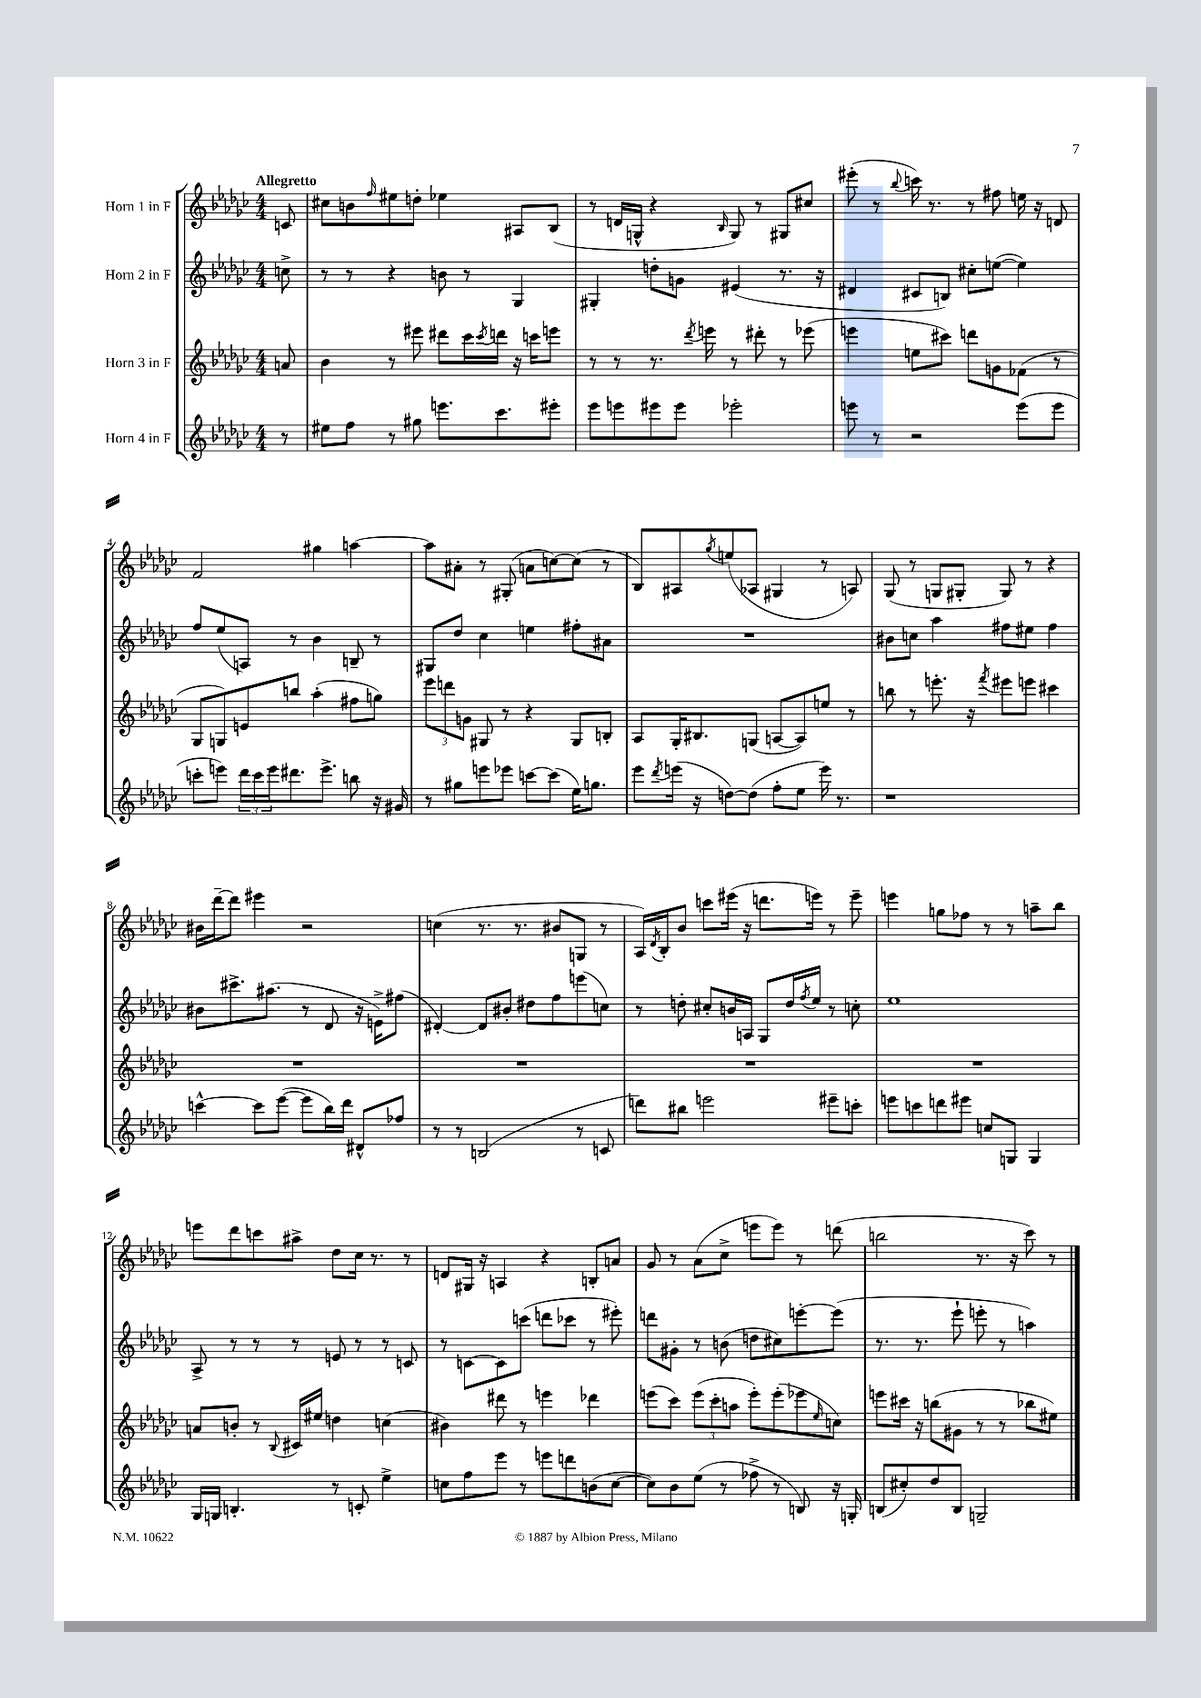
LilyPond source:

<<
\new StaffGroup <<
\new Staff = "s0" \with { instrumentName = "Horn 1 in F" } {
    \clef treble \key ges \major \numericTimeSignature \time 4/4 \partial 8 \tempo "Allegretto"
    c'8 |
    cis''8 b'8 \grace { f''16 } eis''8 d''8-. ees''4 ais8 bes8( |
    r8 d'16 g16-^ r4 \grace { bes16 } g8) r8 gis8 cis''8 |
    eis'''8-.( r8 \appoggiatura { bes''8 } c'''16) r8. r8 fis''8 e''16 r16 d'8 |
    f'2 gis''4 a''4~ |
    a''8 ais'8-. r8 gis8-.( a'8 c''8~) c''8( r8 |
    bes8) ais8 \acciaccatura { ges''8 } e''8( aes8 gis4 r8 a8) |
    ges8( r8 g8 gis8-. gis8) r8 r4 |
    bis'16 des'''16~-- des'''8 eis'''4 r2 |
    c''4( r8. r8. bis'8 g8 r8 |
    aes16) \acciaccatura { des'8 } bes16-. bes'8 c'''8 eis'''16( r16 d'''8. e'''16) r8 e'''8-- |
    e'''4 g''8 fes''8 r8 r8 a''8-- bes''8 |
    e'''8 des'''8 c'''8 ais''8-> des''8 ces''16 r8. r8 |
    d'8 gis16 r16 a4 r4 b8-. a'8 |
    ges'8 r8 aes'8( ces''8-> e'''8 e'''8) r8 d'''8( |
    b''2 r8. r16 ces'''8) r8 \bar "|." |
}
\new Staff = "s1" \with { instrumentName = "Horn 2 in F" } {
    \clef treble \key ges \major \numericTimeSignature \time 4/4 \partial 8
    c''8-> |
    r8 r8 r4 b'8 r8 ges4 |
    gis4-. d''8-. g'8 eis'4( r8. r16 |
    dis'4 cis'8 b8) cis''8-. e''8~( e''4) |
    f''8 ees''8( a8) r8 bes'4 b8-- r8 |
    gis8 des''8 ces''4 e''4 fis''8-. ais'8 |
    R1 |
    bis'8 c''8 aes''4 fis''8 eis''8 fis''4 |
    bis'8 cis'''8.-> ais''8.( r8 des'8 r16 e'16->) fis''8( |
    dis'4~-.) dis'8 bis'8-. dis''8 f''8 e'''8( c''8) |
    r8 d''8-. cis''8-. b'16 a16 ges8 d''16 \acciaccatura { f''8 } ees''16 r8 c''8-. |
    ees''1 |
    aes8-> r8 r8 r8 e'8 r8 r8 c'8 |
    r8 c'8~ c'8 c'''8( d'''8 ces'''8 r8 eis'''8-.) |
    d'''8 gis'8-. r8 b'8( d''8 cis''8) e'''8~-. e'''8( |
    r8. r8. ees'''8-! e'''8-. r8 a''4) \bar "|." |
}
\new Staff = "s2" \with { instrumentName = "Horn 3 in F" } {
    \clef treble \key ges \major \numericTimeSignature \time 4/4 \partial 8
    a'8 |
    bes'4 r8 eis'''8 dis'''8 ces'''16 \acciaccatura { ces'''8 } d'''16 r16 c'''16 e'''8 |
    r8 r8 r8. \acciaccatura { des'''8 } e'''16 r8 dis'''8-. r8 ees'''8( |
    e'''4 e''8 cis'''8) d'''8 g'8 fes'8( r8 |
    ges8 g8) e'8 b''8 aes''4-.( fis''8 g''8) |
    \tuplet 3/2 { ees'''8 d'''8 g'8 } gis8 r8 r4 gis8 b8-. |
    aes8 ges16-. bis8. g8( a8~ a8) e''8 r8 |
    b''8 r8 e'''8.-. r16 \acciaccatura { f'''8 } eis'''8 e'''8 cis'''4 |
    R1 |
    R1 |
    R1 |
    R1 |
    a'8 b'8-. r8 \appoggiatura { bes8 } cis'16 eis''16 d''4 c''4( |
    bis'4) dis'''8 r8 e'''4 des'''4 |
    e'''8( ces'''8) \tuplet 3/2 { e'''8( ces'''8-. a''8 } e'''8-.) e'''8-.( ees'''8 \grace { ees''16 } c''8) |
    e'''8 cis'''16 r16 b''8( gis'8 r8 r8 bes''8 eis''8) \bar "|." |
}
\new Staff = "s3" \with { instrumentName = "Horn 4 in F" } {
    \clef treble \key ges \major \numericTimeSignature \time 4/4 \partial 8
    r8 |
    eis''8 f''8 r8 gis''8 e'''8. ces'''8. eis'''8-. |
    ees'''8 e'''8 eis'''8 eis'''8 ees'''2-. |
    e'''8 r8 r2 e'''8( e'''8 |
    c'''8-. e'''8) \tuplet 3/2 { des'''16 c'''16 e'''16 } dis'''8. e'''8.-> b''8 r16 gis'16 |
    r8 gis''8 e'''8 ees'''8 c'''8~ c'''8( ees''16) g''8. |
    ees'''8 \acciaccatura { des'''8 } e'''16( r16 d''8~) d''8( f''8-. ees''8 e'''16) r8. |
    r1 |
    c'''4~-^ c'''8 ees'''8~( ees'''8 bes''16) des'''16 dis'8-^ fes''8 |
    r8 r8 b2( r8 c'8 |
    d'''8) bis''8 e'''2 eis'''8-- c'''8-. |
    e'''8 c'''8 d'''8 eis'''8 c''8 g8 g4 |
    ges16 g16 b4.-. r8 c'8-. ees''4-> |
    c''8 f''8 ees'''8 r8 e'''8 d'''8 b'8( c''8~ |
    c''8) bes'8 ees''8( r8 fes''8-> r8 b8) r16 g16-. |
    b8( cis''8-.) des''8 b8 g2-- \bar "|." |
}
>>
>>
